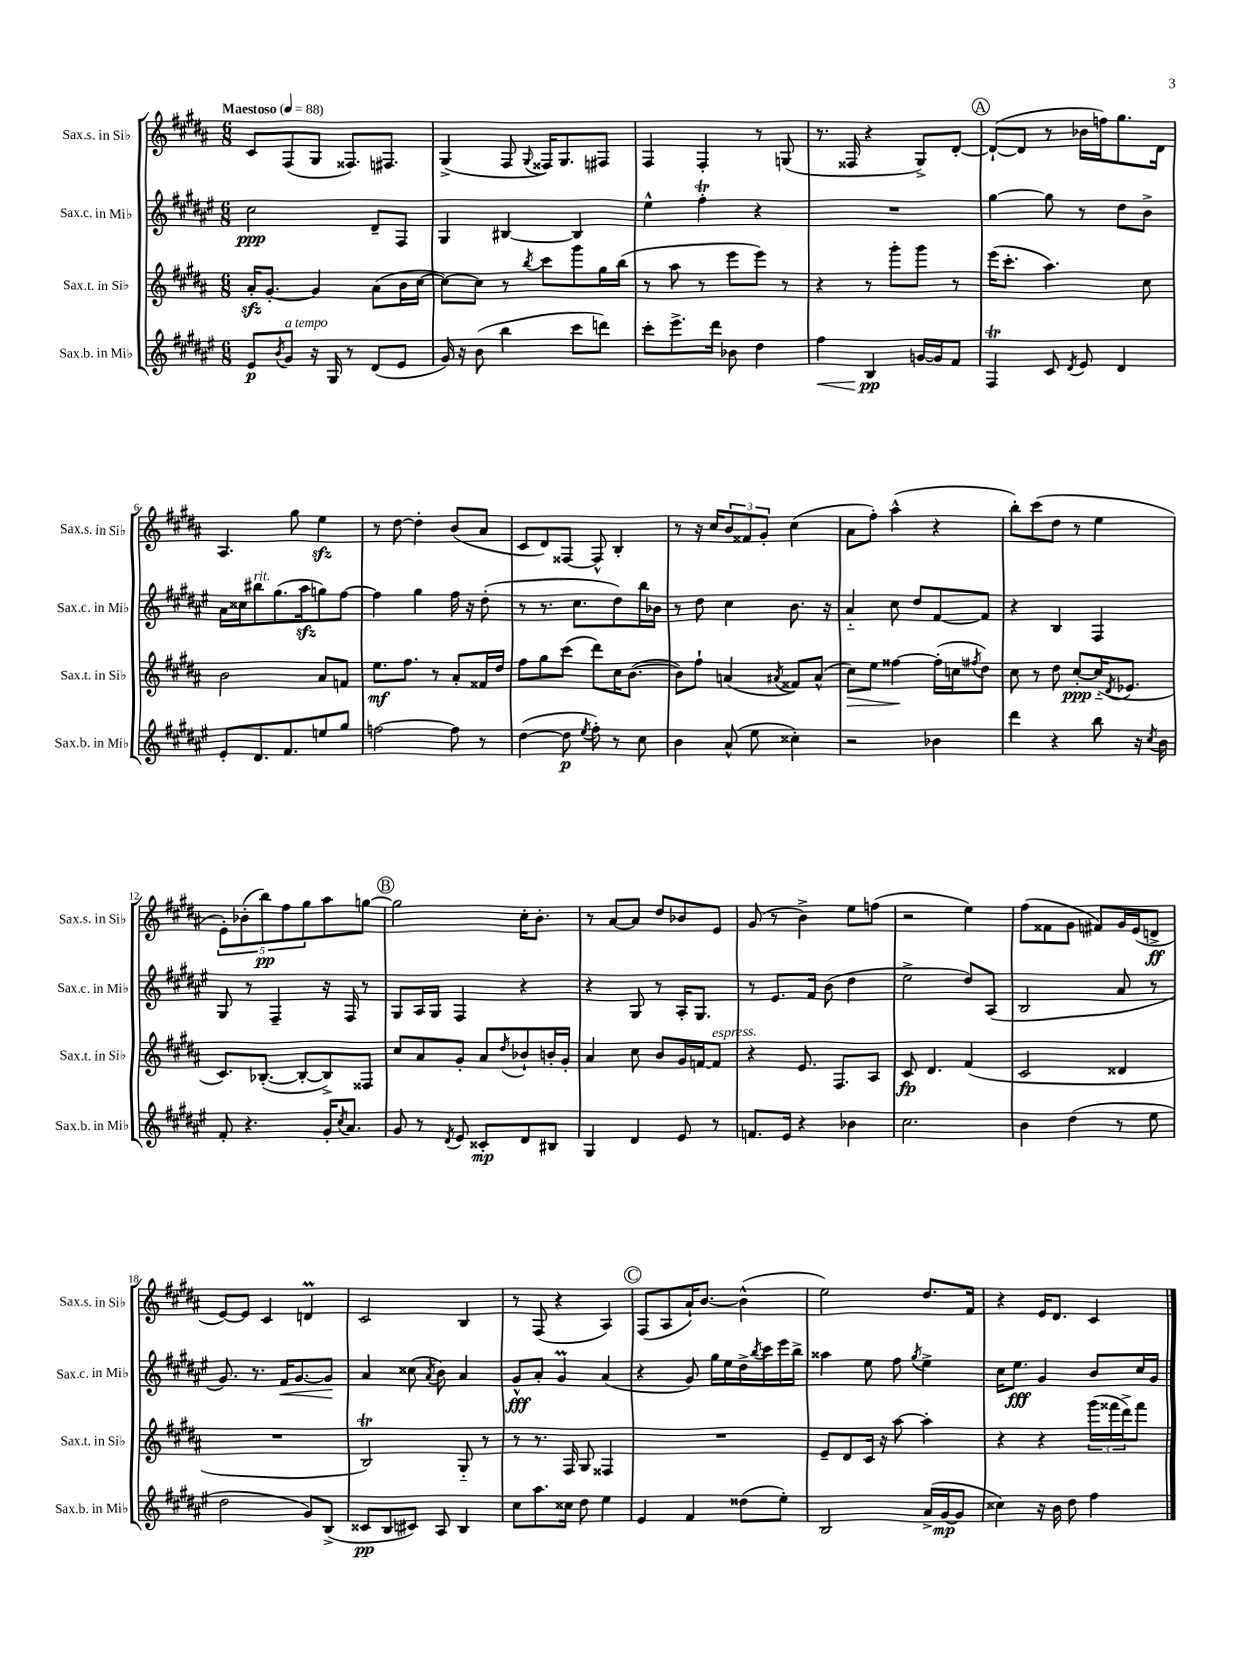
<<
\new StaffGroup <<
\new Staff = "s0" \with { instrumentName = "Sax.s. in Sib" shortInstrumentName = "Sax.s. in Sib" } {
    \clef treble \key b \major \numericTimeSignature \time 6/8 \tempo "Maestoso" 4 = 88
    cis'8 fis8( gis8 fisis8.) fis8. |
    gis4->( fis8 \appoggiatura { gis8 } fisis16) gis8. fis8 |
    fis4 fis4-. r8 g8( |
    r8. fisis16 r4 gis8->) dis'8~-. |
    \mark \markup { \circle "A" } dis'8~-!( dis'8 r8 bes'16 f''16) gis''8. dis'16 |
    ais4. gis''8 e''4\sfz |
    r8 dis''8~ dis''4-. b'8( ais'8 |
    cis'8 dis'8) fisis8~ fisis8-^ b4-. |
    r8 r16 cis''16 \tuplet 3/2 { b'8 fisis'8 gis'8-. } cis''4( |
    ais'8 fis''8-.) ais''4-^( r4 |
    b''8-.) cis'''8( dis''8 r8 e''4 |
    \tuplet 5/4 { e'8-.) bes'8-.( b''8\pp) fis''8 gis''8 } ais''8 g''8~ |
    \mark \markup { \circle "B" } g''2 cis''16-. b'8.-. |
    r8 ais'8~ ais'8 dis''8 bes'8 e'8 |
    gis'8( r8 b'4->) e''8 f''8( |
    r2 e''4) |
    fis''8( fisis'8 gis'8 fis'8) gis'16 e'16( d'8->\ff |
    e'8~) e'8 cis'4 d'4\prall |
    cis'2 b4 |
    r8 fis8( r4 ais4) |
    \mark \markup { \circle "C" } fis8( ais8 ais'16-!) b'8.~ b'4-^( |
    e''2) dis''8. fis'16 |
    r4 e'16 dis'8. cis'4 \bar "|." |
}
\new Staff = "s1" \with { instrumentName = "Sax.c. in Mib" shortInstrumentName = "Sax.c. in Mib" } {
    \clef treble \key fis \major \numericTimeSignature \time 6/8
    cis''2\ppp dis'8-- fis8 |
    gis4 bis4~ bis4 |
    eis''4-^ fis''4-.\trill r4 |
    R2. |
    \mark \markup { \circle "A" } gis''4~ gis''8 r8 dis''8 b'8-> |
    ais'16 cisis''16 bis''8^\markup { \italic "rit." } gis''8.( ais''16\sfz g''8) fis''8~ |
    fis''4 gis''4 fis''16 r16 dis''8-.( |
    r8 r8. cis''8. dis''8) b''16 bes'16 |
    r8 dis''8 cis''4 b'8. r16 |
    ais'4-_ cis''8 dis''8 fis'8~ fis'8 |
    r4 b4 fis4 |
    gis8 r8 fis4-- r16 fis16 r8 |
    \mark \markup { \circle "B" } gis8 ais16 gis16 fis4 r4 |
    r4 gis8 r8 ais16-. gis8. |
    r8 eis'8. fis'16 b'8( dis''4 |
    eis''2-> dis''8) ais8( |
    b2 ais'8 r8 |
    gis'8.) r8. fis'16\< gis'8.~ gis'8\! |
    ais'4 cisis''8( \acciaccatura { ais'8 } b'8) ais'4 |
    gis'8-^\fff ais'8-. gis'4\prall ais'4( |
    \mark \markup { \circle "C" } r4 gis'8) gis''16 eis''16 dis''16-> \acciaccatura { b''8 } cis'''16 eis'''16 b''16-> |
    aisis''4 eis''8 fis''8 \acciaccatura { gis''8 } eis''4-> |
    cis''16 eis''8.\fff gis'4 b'8 cis''16 gis'16 \bar "|." |
}
\new Staff = "s2" \with { instrumentName = "Sax.t. in Sib" shortInstrumentName = "Sax.t. in Sib" } {
    \clef treble \key b \major \numericTimeSignature \time 6/8
    ais'16-.\sfz gis'8.~-. gis'4 ais'8( b'16 cis''16~ |
    cis''8~) cis''8 r8 \acciaccatura { b''8 } cis'''8 gis'''8 gis''16 b''16( |
    r8 ais''8 r8 e'''8 e'''8) r8 |
    r4 r8 gis'''8-. gis'''8 r8 |
    \mark \markup { \circle "A" } e'''16( cis'''8.-. ais''4.) cis''8 |
    b'2 ais'8 f'8 |
    e''8.\mf fis''8. r8 ais'8-. fisis'16 dis''16 |
    fis''8 gis''8 cis'''8( dis'''8) cis''16 b'8.~( |
    b'8) fis''8-! a'4( \acciaccatura { ais'8 } fisis'8) ais'8-^( |
    cis''8\>) e''8 fisis''4~\! fisis''16-.( c''16 \acciaccatura { fis''8 } dis''8) |
    cis''8 r8 dis''8 cis''8~-.\ppp cis''16-_( \acciaccatura { dis'8 } ees'8. |
    cis'8.) bes8.~-.( bes8~-. bes8->) fisis8 |
    \mark \markup { \circle "B" } cis''8 ais'8 gis'8-. ais'8 \acciaccatura { dis''8 } bes'8-! b'16-. gis'16-. |
    ais'4 cis''8 b'8 gis'16 f'16~ f'8^\markup { \italic "espress." } |
    r4 e'8. fis8. ais8 |
    cis'8\fp dis'4. fis'4( |
    cis'2 disis'4 |
    R2. |
    b2\trill) gis8-_ r8 |
    r8 r8. fis16 gis8 fisis4 |
    \mark \markup { \circle "C" } R2. |
    e'8-- dis'8 cis'16 r16 ais''8~ ais''4-. |
    r4 r4 \tuplet 3/2 { gis'''16( fisis'''16 dis'''16->) } fisis'''8 \bar "|." |
}
\new Staff = "s3" \with { instrumentName = "Sax.b. in Mib" shortInstrumentName = "Sax.b. in Mib" } {
    \clef treble \key fis \major \numericTimeSignature \time 6/8
    eis'8\p \acciaccatura { b'8 } gis'8^\markup { \italic "a tempo" } r16 gis16 r8 dis'8( eis'8 |
    gis'16) r16 b'8( b''4 cis'''8 d'''8) |
    cis'''8-. eis'''8.-> dis'''16 bes'8 dis''4 |
    fis''4\< b4\pp\! g'16~ g'16 fis'8 |
    \mark \markup { \circle "A" } fis4\trill cis'8 \acciaccatura { dis'8 } eis'8 dis'4 |
    eis'8-. dis'8. fis'8. e''8 gis''8 |
    f''2~ f''8 r8 |
    dis''4~( dis''8\p \acciaccatura { eis''8 } fis''8-.) r8 cis''8 |
    b'4 ais'8-^( eis''8 cisis''4-.) |
    r2 bes'4 |
    dis'''4 r4 b''8 r16 \acciaccatura { cis''8 } b'16 |
    fis'8-. r4. gis'16-. \acciaccatura { cis''8 } ais'8. |
    \mark \markup { \circle "B" } gis'8 r8 \acciaccatura { dis'8 } eis'8 cisis'8-.\mp dis'8 bis8 |
    gis4 dis'4 eis'8 r8 |
    f'8. eis'16 r4 bes'4 |
    cis''2. |
    b'4 dis''4( r8 eis''8 |
    dis''2 gis'8) b8->( |
    cisis'8\pp b8 cis'8) ais8 b4 |
    cis''8 ais''8. cisis''16 dis''8 eis''4 |
    \mark \markup { \circle "C" } eis'4 fis'4 disis''8( eis''8-.) |
    b2 ais'16->( gis'16~\mp gis'8 |
    cisis''4) r16 b'16 dis''8 fis''4 \bar "|." |
}
>>
>>
